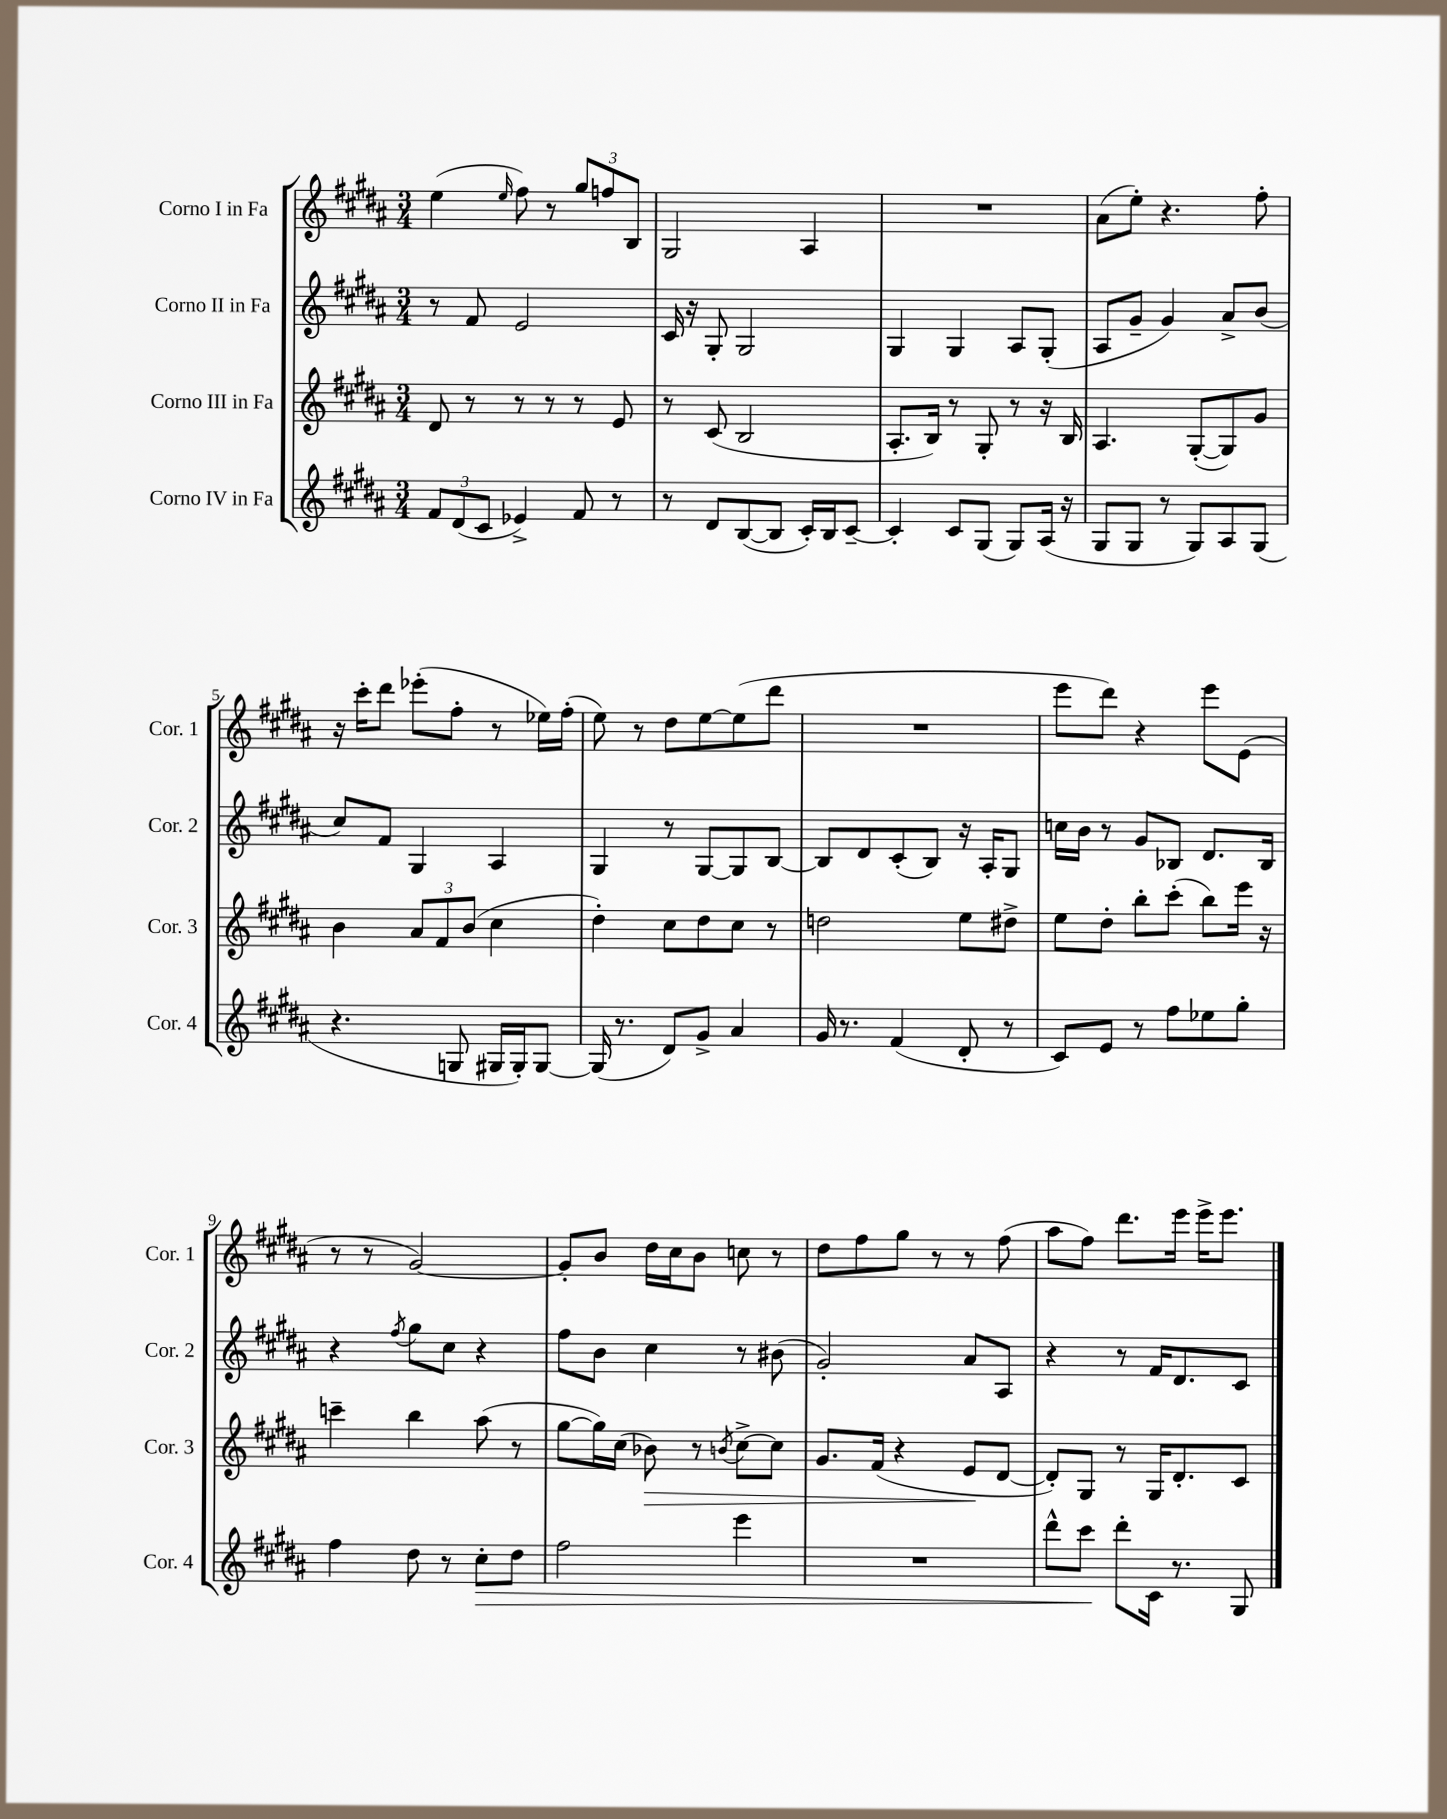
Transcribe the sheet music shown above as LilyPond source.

<<
\new StaffGroup <<
\new Staff = "s0" \with { instrumentName = "Corno I in Fa" shortInstrumentName = "Cor. 1" } {
    \clef treble \key b \major \numericTimeSignature \time 3/4
    e''4( \grace { e''16 } fis''8) r8 \tuplet 3/2 { gis''8 f''8 b8 } |
    gis2 ais4 |
    R2. |
    ais'8( e''8-.) r4. fis''8-. |
    r16 cis'''16-. dis'''8 ees'''8-.( fis''8-. r8 ees''16) fis''16-.( |
    e''8) r8 dis''8 e''8~ e''8( dis'''8 |
    R2. |
    e'''8 dis'''8) r4 e'''8 e'8( |
    r8 r8 gis'2~) |
    gis'8-. b'8 dis''16 cis''16 b'8 c''8 r8 |
    dis''8 fis''8 gis''8 r8 r8 fis''8( |
    ais''8 fis''8) dis'''8. e'''16 e'''16-> e'''8. \bar "|." |
}
\new Staff = "s1" \with { instrumentName = "Corno II in Fa" shortInstrumentName = "Cor. 2" } {
    \clef treble \key b \major \numericTimeSignature \time 3/4
    r8 fis'8 e'2 |
    cis'16 r16 gis8-. gis2 |
    gis4 gis4 ais8 gis8-.( |
    ais8 gis'8-- gis'4) ais'8-> b'8( |
    cis''8) fis'8 gis4 ais4 |
    gis4 r8 gis8~ gis8 b8~ |
    b8 dis'8 cis'8-.( b8) r16 ais16-. gis8 |
    c''16 b'16 r8 gis'8 bes8 dis'8. bes16 |
    r4 \acciaccatura { fis''8 } gis''8 cis''8 r4 |
    fis''8 b'8 cis''4 r8 bis'8( |
    gis'2-.) ais'8 ais8 |
    r4 r8 fis'16 dis'8. cis'8 \bar "|." |
}
\new Staff = "s2" \with { instrumentName = "Corno III in Fa" shortInstrumentName = "Cor. 3" } {
    \clef treble \key b \major \numericTimeSignature \time 3/4
    dis'8 r8 r8 r8 r8 e'8 |
    r8 cis'8( b2 |
    ais8.-. b16) r8 gis8-. r8 r16 b16 |
    ais4. gis8~-.( gis8) gis'8 |
    b'4 \tuplet 3/2 { ais'8 fis'8 b'8( } cis''4 |
    dis''4-.) cis''8 dis''8 cis''8 r8 |
    d''2 e''8 dis''8-> |
    e''8 dis''8-. b''8-. cis'''8-.( b''8) e'''16 r16 |
    c'''4-- b''4 ais''8( r8 |
    gis''8~ gis''16) cis''16( bes'8\>) r8 \acciaccatura { b'8 } cis''8~-> cis''8 |
    gis'8. fis'16( r4 e'8\! dis'8~ |
    dis'8-.) gis8 r8 gis16 dis'8.-. cis'8 \bar "|." |
}
\new Staff = "s3" \with { instrumentName = "Corno IV in Fa" shortInstrumentName = "Cor. 4" } {
    \clef treble \key b \major \numericTimeSignature \time 3/4
    \tuplet 3/2 { fis'8 dis'8( cis'8 } ees'4->) fis'8 r8 |
    r8 dis'8 b8~( b8 cis'16-.) b16 cis'8~-- |
    cis'4-. cis'8 gis8( gis8) ais16( r16 |
    gis8 gis8 r8 gis8) ais8 gis8( |
    r4. g8 gis16 gis16-.) gis8~ |
    gis16( r8. dis'8) gis'8-> ais'4 |
    gis'16 r8. fis'4( dis'8-. r8 |
    cis'8) e'8 r8 fis''8 ees''8 gis''8-. |
    fis''4 dis''8 r8 cis''8-.\> dis''8 |
    fis''2 e'''4 |
    R2. |
    dis'''8-^ cis'''8\! dis'''8-. cis'16 r8. gis8 \bar "|." |
}
>>
>>
